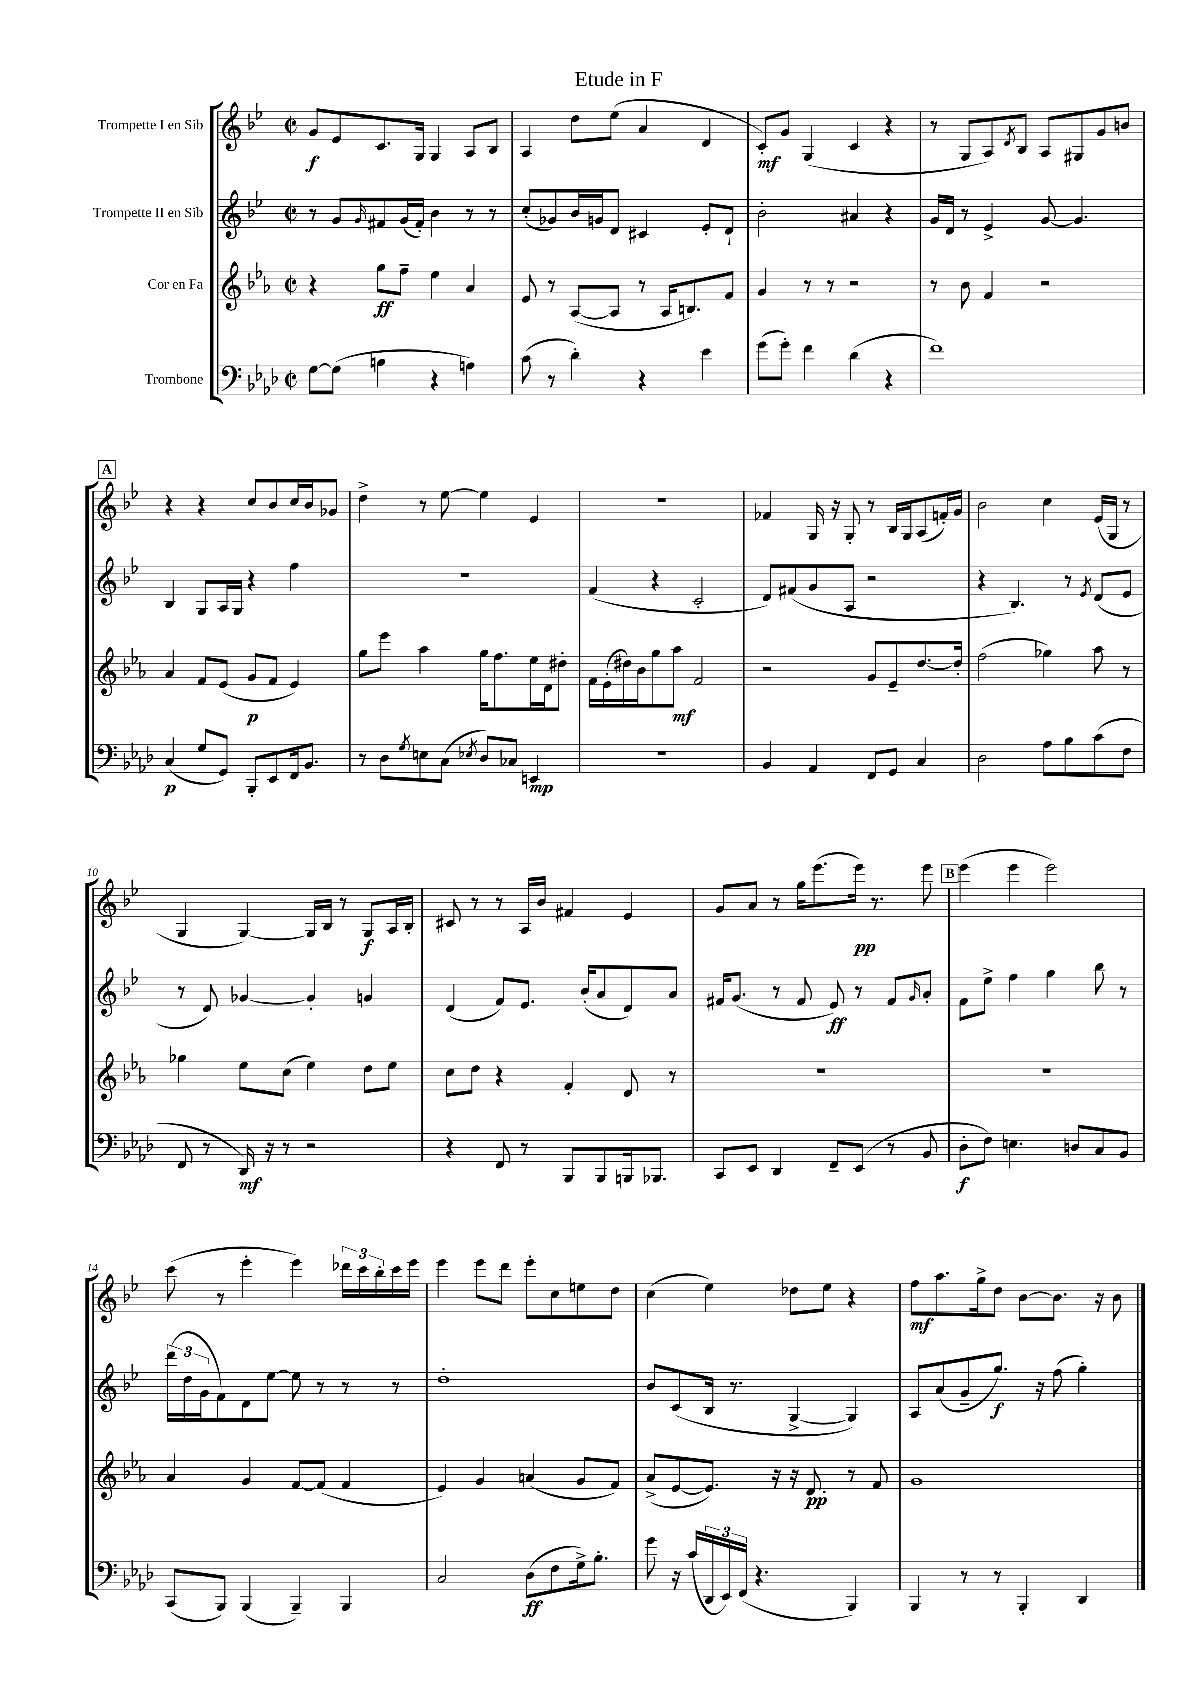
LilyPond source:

\header { title = "Etude in F" }
<<
\new StaffGroup <<
\new Staff = "s0" \with { instrumentName = "Trompette I en Sib" } {
    \clef treble \key bes \major \defaultTimeSignature \time 2/2
    g'8\f ees'8 c'8. g16 g4 a8 bes8 |
    a4 d''8 ees''8( a'4 d'4 |
    c'8-.\mf) g'8 g4( c'4 r4 |
    r8 g8 a8) \acciaccatura { d'8 } bes8 a8 gis8 g'8 b'8 |
    \mark \markup { \box "A" } r4 r4 c''8 bes'8 c''16 bes'16 ges'8 |
    d''4-> r8 ees''8~ ees''4 ees'4 |
    r1 |
    fes'4 g16 r16 g8-. r8 bes16 g16 a8( f'16-.) g'16 |
    bes'2 c''4 ees'16( g16 r8 |
    g4 g4~) g16 bes16 r8 g8\f a16 bes16-. |
    cis'8 r8 r8 a16 bes'16 fis'4 ees'4 |
    g'8 a'8 r8 g''16 ees'''8.( ees'''16\pp) r8. ees'''8 |
    \mark \markup { \box "B" } ees'''4( ees'''4 ees'''2) |
    c'''8( r8 ees'''4-. ees'''4) \tuplet 3/2 { des'''16 c'''16 bes''16-. } c'''16 ees'''16 |
    ees'''4 ees'''8 d'''8 ees'''8-. c''8 e''8 d''8 |
    c''4( ees''4) des''8 ees''8 r4 |
    f''8\mf a''8. g''16-> d''8 bes'8~ bes'8. r16 bes'8 \bar "|." |
}
\new Staff = "s1" \with { instrumentName = "Trompette II en Sib" } {
    \clef treble \key bes \major \defaultTimeSignature \time 2/2
    r8 g'8 \grace { g'16 } fis'8 g'16( fis'16-.) bes'4 r8 r8 |
    c''8-.( ges'8) bes'16 g'16 d'8 cis'4 ees'8-. d'8-! |
    bes'2-. ais'4 r4 |
    g'16 d'16 r8 ees'4-> g'8~ g'4. |
    \mark \markup { \box "A" } bes4 g8 a16 g16 r4 f''4 |
    R1 |
    f'4( r4 c'2-. |
    d'8) fis'8( g'8 a8 r2 |
    r4 bes4.) r8 \acciaccatura { ees'8 } d'8( ees'8 |
    r8 d'8) ges'4~ ges'4-. g'4 |
    d'4( f'8) ees'8. bes'16-.( a'8 d'8) a'8 |
    fis'16 g'8.( r8 fis'8 ees'8\ff) r8 fis'8 \grace { g'16 } a'8-. |
    \mark \markup { \box "B" } f'8 ees''8-> f''4 g''4 bes''8 r8 |
    \tuplet 3/2 { d'''16( d''16 g'16 } f'8) d'8 ees''8~ ees''8 r8 r8 r8 |
    d''1-. |
    bes'8 c'8( bes16 r8. g4~-> g4) |
    a8 a'8( g'8-- g''8.\f) r16 f''8( g''4-.) \bar "|." |
}
\new Staff = "s2" \with { instrumentName = "Cor en Fa" } {
    \clef treble \key ees \major \defaultTimeSignature \time 2/2
    r4 g''8\ff f''8-- ees''4 aes'4 |
    ees'8 r8 aes8~( aes8 r8 aes16 b8.) f'8 |
    g'4 r8 r8 r2 |
    r8 bes'8 f'4 r2 |
    \mark \markup { \box "A" } aes'4 f'8 ees'8( g'8\p f'8 ees'4) |
    g''8 ees'''8 aes''4 g''16 f''8. ees''16 d'16 dis''8-. |
    f'16 ees'16-.( dis''16) bes'16 g''8 aes''8\mf f'2 |
    r2 g'8 ees'8-- d''8.~ d''16-. |
    f''2( ges''4) aes''8 r8 |
    ges''4 ees''8 c''8( ees''4) d''8 ees''8 |
    c''8 d''8 r4 f'4-. d'8 r8 |
    R1 |
    \mark \markup { \box "B" } R1 |
    aes'4 g'4 f'8~ f'8( f'4 |
    ees'4) g'4 a'4( g'8 f'8) |
    aes'8->( ees'8~ ees'8.) r16 r16 d'8.\pp r8 f'8 |
    g'1 \bar "|." |
}
\new Staff = "s3" \with { instrumentName = "Trombone" } {
    \clef bass \key aes \major \defaultTimeSignature \time 2/2
    g8~ g8( b4 r4 a4) |
    c'8( r8 des'4-.) r4 ees'4 |
    g'8( g'8-.) f'4 des'4( r4 |
    f'1) |
    \mark \markup { \box "A" } c4\p( g8 g,8) bes,,8-. ees,8 f,16 bes,8. |
    r8 des8 \acciaccatura { g8 } e8 c8( \acciaccatura { ees8 } des8) ces8 e,4\mp |
    R1 |
    bes,4 aes,4 f,8 g,8 c4 |
    des2 aes8 bes8 c'8( f8 |
    f,8 r8 des,16\mf) r16 r8 r2 |
    r4 f,8 r8 bes,,8 bes,,8 b,,16 bes,,8. |
    c,8 ees,8 des,4 f,8-- ees,8( r8 bes,8 |
    \mark \markup { \box "B" } des8-.\f f8) e4. d8 c8 bes,8 |
    c,8( bes,,8) bes,,4( bes,,4--) bes,,4 |
    c2 des8\ff( f8 g16->) bes8.-. |
    g'8 r16 c'16( \tuplet 3/2 { des,16 ees,16) f,16( } r4. bes,,4) |
    bes,,4 r8 r8 bes,,4-. des,4 \bar "|." |
}
>>
>>
